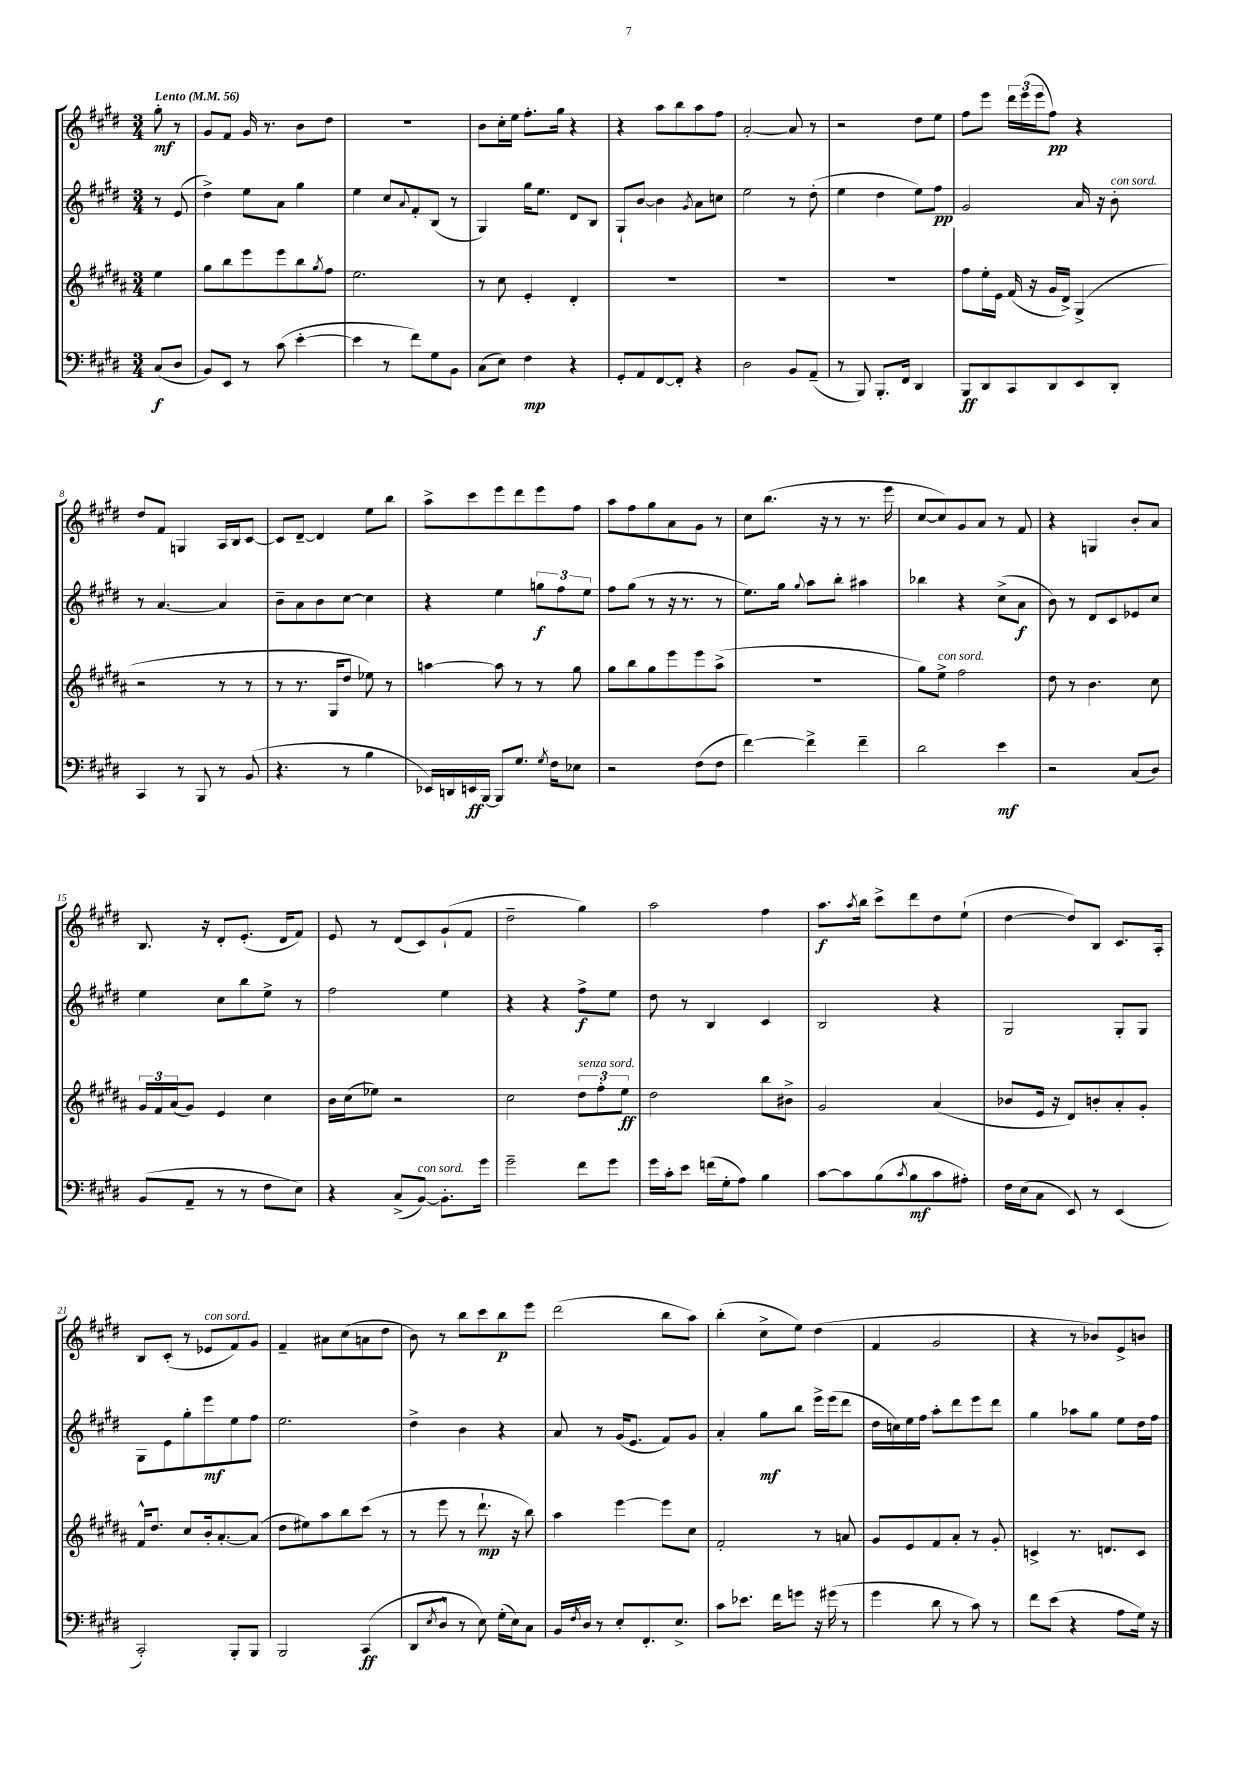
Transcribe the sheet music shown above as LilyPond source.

<<
\new StaffGroup <<
\new Staff = "s0" {
    \clef treble \key e \major \numericTimeSignature \time 3/4 \partial 4 \tempo "Lento" 4 = 56
    gis''8-.\mf r8 |
    gis'8 fis'8 gis'16 r8. b'8 dis''8 |
    R2. |
    b'8 cis''16-. e''16 fis''8.-. gis''16 r4 |
    r4 a''8 b''8 a''8 fis''8 |
    a'2~-. a'8 r8 |
    r2 dis''8 e''8 |
    fis''8 e'''8 \tuplet 3/2 { dis'''16 e'''16( e'''16 } fis''8\pp) r4 |
    dis''8 fis'8 g4 a16 b16 cis'8~ |
    cis'8 dis'8~-- dis'4 e''8 b''8 |
    a''8-> cis'''8 e'''8 dis'''8 e'''8 fis''8 |
    a''8 fis''8 gis''8 a'8 gis'8 r8 |
    cis''8 b''8.( r16 r8 r8. e'''16 |
    cis''8~ cis''8) gis'8 a'8 r8 fis'8 |
    r4 g4 b'8-. a'8 |
    b8. r16 dis'8-. e'8.-.( dis'16 fis'8) |
    e'8 r8 dis'8( cis'8) gis'8-!( fis'8 |
    dis''2-- gis''4) |
    a''2 fis''4 |
    a''8.\f \acciaccatura { a''8 } b''16 cis'''8-> dis'''8 dis''8 e''8-!( |
    dis''4~ dis''8) b8 cis'8. a16-. |
    b8 cis'8-.( r8 ees'8^\markup { \italic "con sord." } fis'8) gis'8 |
    fis'4-- ais'8 cis''8( a'8 dis''8 |
    b'8) r8 b''8 cis'''8 b''8\p e'''8 |
    dis'''2( b''8 a''8) |
    b''4-.( cis''8-> e''8) dis''4( |
    fis'4 gis'2 |
    r4 r8 bes'8) e'8-> b'8 \bar "|." |
}
\new Staff = "s1" {
    \clef treble \key e \major \numericTimeSignature \time 3/4 \partial 4
    r8 e'8( |
    dis''4->) e''8 a'8 gis''4 |
    e''4 cis''8 \appoggiatura { a'8 } fis'8-. b8( r8 |
    gis4) gis''16 e''8. dis'8 b8 |
    gis8-! b'8~ b'4 \acciaccatura { gis'8 } a'8 c''8 |
    e''2 r8 dis''8-.( |
    e''4 dis''4 e''8) fis''8\pp |
    gis'2 a'16 r16 b'8-.^\markup { \italic "con sord." } |
    r8 a'4.~ a'4 |
    b'8-- a'8 b'8 cis''8~ cis''4 |
    r4 e''4 \tuplet 3/2 { g''8\f fis''8 e''8 } |
    fis''8 gis''8( r8 r16 r8. r8 |
    e''8.) gis''16 \appoggiatura { gis''8 } a''8 b''8-. ais''4 |
    bes''4 r4 cis''8->( a'8\f |
    b'8) r8 dis'8 cis'8 ees'8 cis''8 |
    e''4 cis''8 b''8 e''8-> r8 |
    fis''2 e''4 |
    r4 r4 fis''8->\f e''8 |
    dis''8 r8 b4 cis'4 |
    b2 r4 |
    gis2 gis8-. gis8 |
    gis8 e'8 gis''8-. e'''8\mf e''8 fis''8 |
    e''2. |
    dis''4-> b'4 r4 |
    a'8 r8 gis'16( e'8. fis'8) gis'8 |
    a'4-. gis''8\mf b''8 e'''16-> e'''16( dis'''8 |
    dis''16 c''16) e''16 fis''16 a''8-. dis'''8 e'''8 dis'''8 |
    gis''4 aes''8 gis''8 e''8 dis''16 fis''16 \bar "|." |
}
\new Staff = "s2" {
    \clef treble \key b \major \numericTimeSignature \time 3/4 \partial 4
    e''4 |
    gis''8 b''8 e'''8 e'''8 b''8 \acciaccatura { gis''8 } fis''8 |
    e''2. |
    r8 cis''8 e'4-. dis'4-. |
    R2. |
    R2. |
    R2. |
    fis''8 e''16-. e'16 fis'16( r16 gis'16 dis'16->) gis4->( |
    r2 r8 r8 |
    r8 r8. gis16 dis''8 ees''8) r8 |
    a''4~ a''8 r8 r8 gis''8 |
    gis''8 b''8 gis''8 e'''8 e'''8 ais''8->( |
    R2. |
    gis''8) e''8->^\markup { \italic "con sord." } fis''2 |
    dis''8 r8 b'4. cis''8 |
    \tuplet 3/2 { gis'16 fis'16 ais'16( } gis'8) e'4 cis''4 |
    b'16 cis''16( ees''8) r2 |
    cis''2 \tuplet 3/2 { dis''8^\markup { \italic "senza sord." } fis''8-. e''8\ff } |
    dis''2 b''8 bis'8-> |
    gis'2 ais'4( |
    bes'8 e'16 r16 dis'8) b'8-. ais'8-. gis'8-. |
    fis'16-^ dis''8. cis''8 b'16-. ais'8.~-. ais'8( |
    dis''8 eis''8) ais''8 b''8 cis'''8( r8 |
    r8 e'''8 r8 dis'''8.-!\mp r16 b''8) |
    ais''4 e'''4~ e'''8 cis''8 |
    fis'2-. r8 a'8 |
    gis'8 e'8 fis'8 ais'8-. r8 gis'8-. |
    c'4-> r8. d'8. c'8 \bar "|." |
}
\new Staff = "s3" {
    \clef bass \key e \major \numericTimeSignature \time 3/4 \partial 4
    cis8\f( dis8 |
    b,8) e,8 r8 cis'8( e'4~-. |
    e'4 r8 fis'8) gis8 b,8 |
    cis8( e8) fis4\mp r4 |
    gis,8-. a,8 fis,8~ fis,8-. r4 |
    dis2 b,8 a,8--( |
    r8 b,,8) b,,8.-. fis,16 dis,4 |
    b,,8\ff dis,8 cis,8 dis,8 e,8 dis,8-. |
    cis,4 r8 b,,8 r8 b,8( |
    r4. r8 b4 |
    ees,16) d,16 e,16\ff b,,16~ b,,8 gis8. \acciaccatura { gis8 } fis16 ees8 |
    r2 fis8( fis8 |
    fis'4~) fis'4-> fis'4-- |
    dis'2 e'4\mf |
    r2 cis8( dis8) |
    b,8( a,8-- r8 r8 fis8 e8) |
    r4 cis8->( b,8~^\markup { \italic "con sord." }) b,8.-. gis'16 |
    gis'2-- fis'8 gis'8 |
    gis'16 cis'16-. e'8 f'16( gis16-. a8) b4 |
    cis'8~ cis'8 b8( \acciaccatura { cis'8 } b8\mf cis'8 ais8-.) |
    fis16 e16( cis8 e,8) r8 e,4( |
    cis,2-.) b,,8-. b,,8 |
    b,,2 cis,4\ff( |
    dis,8 \acciaccatura { e8 } dis8-^ r8 e8) gis16-.( e16) cis8 |
    b,16 \acciaccatura { fis8 } dis16 r8 e8-. fis,8.-. e8.-> |
    cis'8 ees'8. fis'16 g'8 r16 gis'16( r8 |
    gis'4 dis'8 r8 cis'8) r8 |
    fis'8 e'8( r4 a8 gis16) r16 \bar "|." |
}
>>
>>
